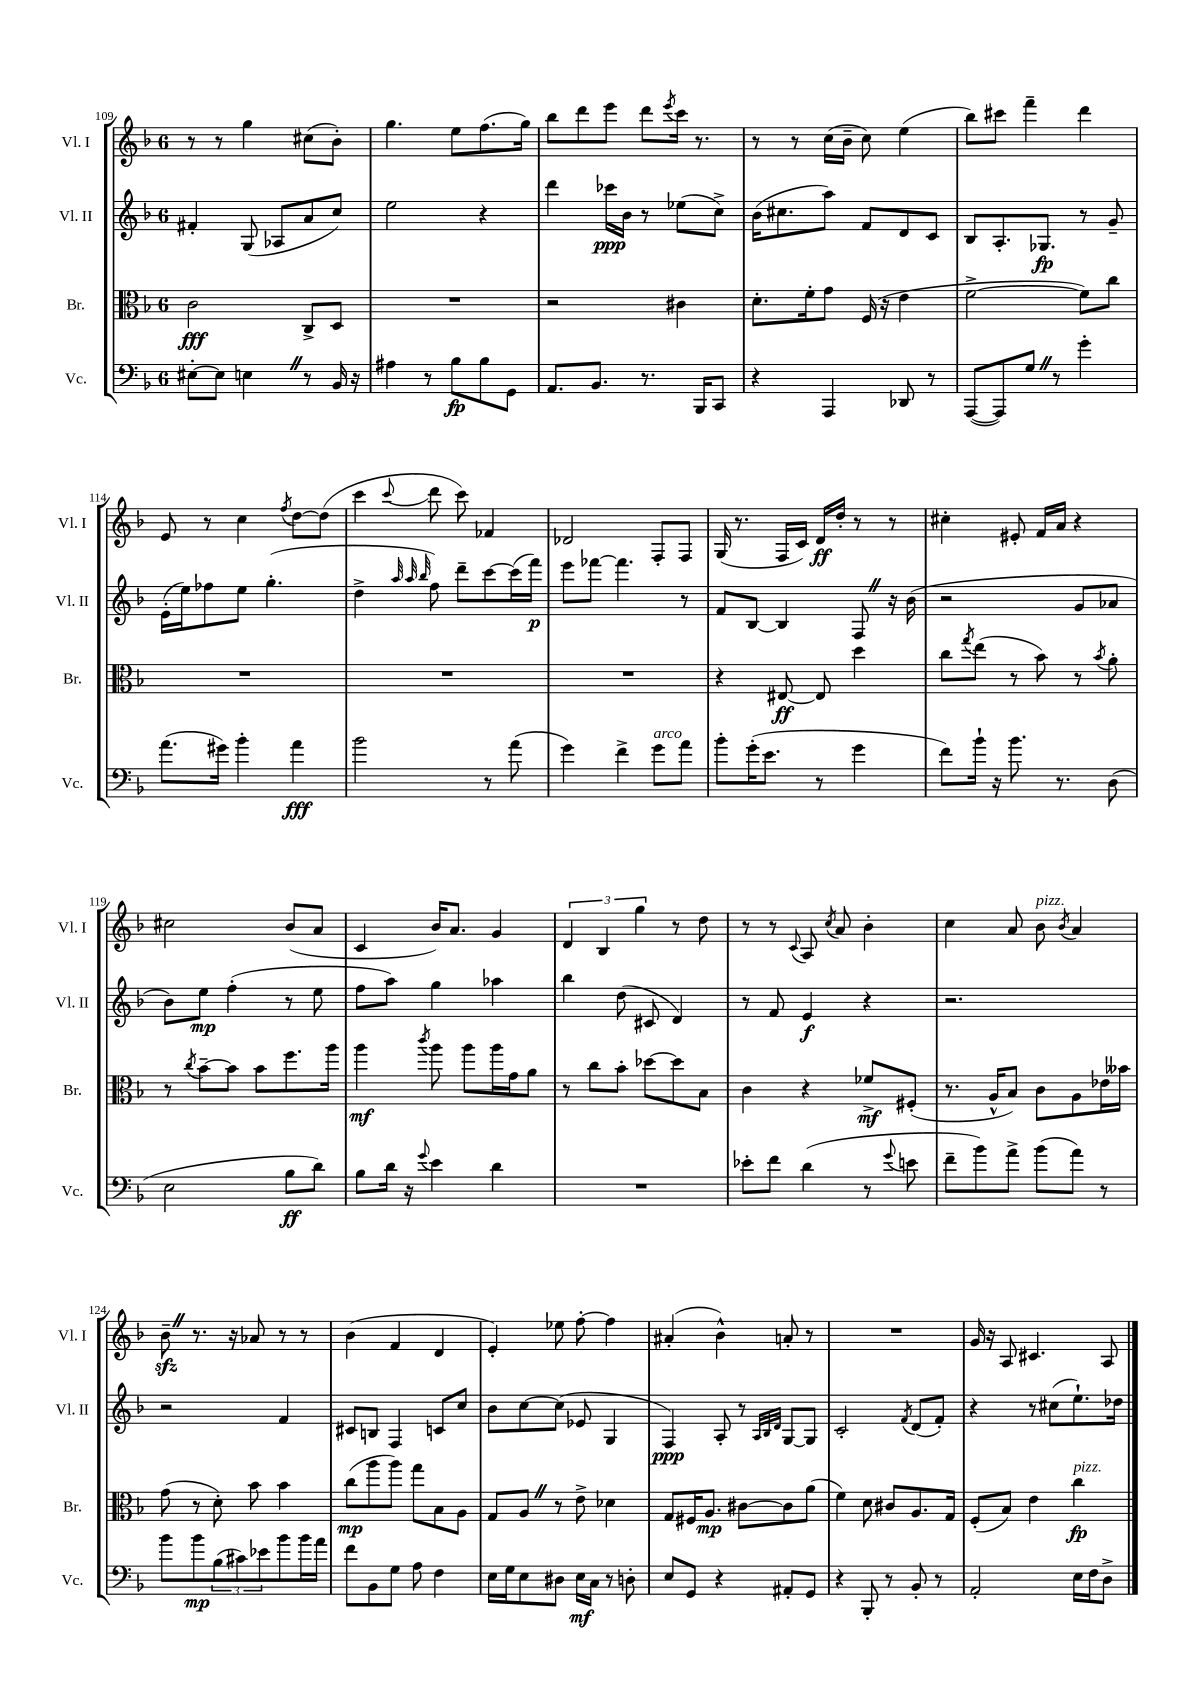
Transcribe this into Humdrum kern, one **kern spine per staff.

**kern	**dynam	**kern	**dynam	**kern	**dynam	**kern	**dynam
*part4	*part4	*part3	*part3	*part2	*part2	*part1	*part1
*staff4	*staff4	*staff3	*staff3	*staff2	*staff2	*staff1	*staff1
*I"Vc.	*	*I"Br.	*	*I"Vl. II	*	*I"Vl. I	*
*I'Vc.	*	*I'Br.	*	*I'Vl. II	*	*I'Vl. I	*
*clefF4	*	*clefC3	*	*clefG2	*	*clefG2	*
*k[b-]	*	*k[b-]	*	*k[b-]	*	*k[b-]	*
*M6/8	*	*M6/8	*	*M6/8	*	*M6/8	*
=109	=109	=109	=109	=109	=109	=109	=109
[8E#X'\L	.	2c\	fff	4f#X'/	.	8r	.
8E#\J]	.	.	.	.	.	8r	.
4EnZ\	.	.	.	(8G/	.	4gg\	.
.	.	.	.	8A-X/L	.	.	.
8r	.	8C^/L	.	8a/	.	(8cc#X\L	.
16BB-/	.	8D/J	.	8cc/J)	.	8b-'\J)	.
16r	.	.	.	.	.	.	.
=110	=110	=110	=110	=110	=110	=110	=110
4A#X\	.	2.r	.	2ee\	.	4.gg\	.
8r	.	.	.	.	.	.	.
8B-\L	fp	.	.	.	.	8ee\L	.
8B-\	.	.	.	4r	.	(8.ff\	.
8GG\J	.	.	.	.	.	.	.
.	.	.	.	.	.	16gg\Jk)	.
=111	=111	=111	=111	=111	=111	=111	=111
8.AA/L	.	2r	.	4ddd\	.	8bb-\L	.
.	.	.	.	.	.	8ddd\	.
8.BB-/J	.	.	.	.	.	.	.
.	.	.	.	16ccc-X\LL	ppp	8eee\J	.
.	.	.	.	16b-\JJ	.	.	.
8.r	.	.	.	8r	.	8ddd\L	.
.	.	.	.	.	.	8qeee/	.
.	.	4c#X\	.	(8ee-X\L	.	16ccc\Jk	.
16BBB-/KL	.	.	.	.	.	8.r	.
8CC/J	.	.	.	8cc^\J)	.	.	.
=112	=112	=112	=112	=112	=112	=112	=112
4r	.	8.d'\L	.	(16b-\KL	.	8r	.
.	.	.	.	8.cc#X\	.	.	.
.	.	.	.	.	.	8r	.
.	.	16f'\k	.	.	.	.	.
4AAA/	.	8g\J	.	8aa\J)	.	(16cc\LL	.
.	.	.	.	.	.	16b-~\JJ	.
.	.	(16F/	.	8f/L	.	8cc\)	.
.	.	16r	.	.	.	.	.
8DD-X/	.	4e\	.	8d/	.	(4ee\	.
8r	.	.	.	8c/J	.	.	.
=113	=113	=113	=113	=113	=113	=113	=113
([8AAA/L	.	[2f^\	.	8B-/L	.	8bb-\L)	.
8AAA/])	.	.	.	8.A'/	.	8ccc#X\J	.
8GZ/J	.	.	.	.	.	4fff~\	.
.	.	.	.	8.G-X/J	fp	.	.
8r	.	.	.	.	.	.	.
4g'\	.	8f\L])	.	8r	.	4ddd\	.
.	.	8cc\J	.	8g~/	.	.	.
!!LO:LB:g=z
=114	=114	=114	=114	=114	=114	=114	=114
(8.a\L	.	2.r	.	(16e'\LL	.	8e/	.
.	.	.	.	16ee\J)	.	.	.
.	.	.	.	8ff-X\	.	8r	.
16g#X\Jk)	.	.	.	.	.	.	.
4b-'\	.	.	.	8ee\J	.	4cc\	.
.	.	.	.	(4.gg'\	.	.	.
.	.	.	.	.	.	8qff/	.
4a\	fff	.	.	.	.	[8dd\L	.
.	.	.	.	.	.	(8dd\J]	.
=115	=115	=115	=115	=115	=115	=115	=115
2b-\	.	2.r	.	4dd^\	.	4ccc\	.
.	.	.	.	32qqaa/	.	.	.
.	.	.	.	32qqaa/	.	.	.
.	.	.	.	32qqbb-/	.	8qqccc/	.
.	.	.	.	8ff\)	.	8ddd\	.
.	.	.	.	8ddd~\L	.	8ccc\)	.
8r	.	.	.	[8ccc\	.	4f-X/	.
(8a\	.	.	.	(16ccc\L]	.	.	.
.	.	.	.	16fff\JJ)	p	.	.
=116	=116	=116	=116	=116	=116	=116	=116
4g\)	.	2.r	.	8eee\L	.	2d-X/	.
.	.	.	.	[8fff-X\J	.	.	.
4f^\	.	.	.	4.fff-\]	.	.	.
!LO:TX:a:i:t=arco	!	!	!	!	!	!	!
8g\L	.	.	.	.	.	8F'/L	.
8a\J	.	.	.	8r	.	8F/J	.
=117	=117	=117	=117	=117	=117	=117	=117
8b-'\L	.	4r	.	8f/L	.	(16G/	.
.	.	.	.	.	.	8.r	.
(16g'\K	.	.	.	[8B-/J	.	.	.
8.e\J	.	.	.	.	.	.	.
.	.	[8E#X/	ff	4B-/]	.	16F/LL	.
.	.	.	.	.	.	16c/JJ)	.
8r	.	8E#/]	.	.	.	16d/LL	ff
.	.	.	.	.	.	16dd'/JJ	.
4g\	.	4dd\	.	8FZ/	.	8r	.
.	.	.	.	16r	.	8r	.
.	.	.	.	(16b-\	.	.	.
=118	=118	=118	=118	=118	=118	=118	=118
8f\L)	.	8cc\L	.	2r	.	4cc#X'\	.
.	.	8qgg/	.	.	.	.	.
16b-`\Jk	.	(8ee\J	.	.	.	.	.
16r	.	.	.	.	.	.	.
8.b-\	.	8r	.	.	.	8e#X'/	.
.	.	8b-\)	.	.	.	16f/LL	.
8.r	.	.	.	.	.	16a/JJ	.
.	.	8r	.	8g/L	.	4r	.
.	.	8qb-/	.	.	.	.	.
(8D\	.	8a'\	.	8a-X/J	.	.	.
!!LO:LB:g=z
=119	=119	=119	=119	=119	=119	=119	=119
2E\	.	8r	.	8b-\L)	.	2cc#X\	.
.	.	8qcc/	.	.	.	.	.
.	.	[8b-~\L	.	8ee\J	mp	.	.
.	.	8b-\J]	.	(4ff'\	.	.	.
.	.	8b-\L	.	.	.	.	.
8B-\L	ff	8.ff\	.	8r	.	(8b-/L	.
8d\J)	.	.	.	8ee\	.	8a/J	.
.	.	16aa\Jk	.	.	.	.	.
=120	=120	=120	=120	=120	=120	=120	=120
8B-\L	.	4aa\	mf	8ff\L	.	4c/	.
16d\Jk	.	.	.	8aa\J)	.	.	.
16r	.	.	.	.	.	.	.
8qqg/	.	8qccc/	.	.	.	.	.
4e\	.	8aa\	.	4gg\	.	16b-/KL)	.
.	.	.	.	.	.	8.a/J	.
.	.	8aa\L	.	.	.	.	.
4d\	.	16aa\L	.	4aa-X\	.	4g/	.
.	.	16g\J	.	.	.	.	.
.	.	8a\J	.	.	.	.	.
=121	=121	=121	=121	=121	=121	=121	=121
2.r	.	8r	.	4bb-\	.	6d/	.
.	.	8cc\L	.	.	.	.	.
.	.	.	.	.	.	6B-/	.
.	.	8b-'\J	.	(8dd\	.	.	.
.	.	.	.	.	.	6gg\	.
.	.	[8dd-X\L	.	8c#X/	.	.	.
.	.	8dd-\]	.	4d/)	.	8r	.
.	.	8B-\J	.	.	.	8dd\	.
=122	=122	=122	=122	=122	=122	=122	=122
8e-X'\L	.	4c\	.	8r	.	8r	.
8f\J	.	.	.	8f/	.	8r	.
.	.	.	.	.	.	8qqc/	.
(4d\	.	4r	.	4e/	f	8A/	.
.	.	.	.	.	.	8qcc/	.
.	.	.	.	.	.	8a/	.
8r	.	8f-X^/L	mf	4r	.	4b-'\	.
8qqg/	.	.	.	.	.	.	.
8en\	.	(8F#X'/J	.	.	.	.	.
=123	=123	=123	=123	=123	=123	=123	=123
8f~\L	.	8.r	.	2.r	.	4cc\	.
8b-\)	.	.	.	.	.	.	.
.	.	16A^^/KL	.	.	.	.	.
8a^\J	.	8B-/J)	.	.	.	8a/	.
!	!	!	!	!	!	!LO:TX:a:i:t=pizz.	!
(8b-\L	.	8c\L	.	.	.	8b-\	.
.	.	.	.	.	.	8qb-/	.
8a\J)	.	8A\	.	.	.	4a/	.
8r	.	16e-X\L	.	.	.	.	.
.	.	16b--X\JJ	.	.	.	.	.
!!LO:LB:g=z
=124	=124	=124	=124	=124	=124	=124	=124
8b-\L	.	(8g\	.	2r	.	8b-zz~Z\	.
8b-\	mp	8r	.	.	.	8.r	.
(12B-\	.	8d'\)	.	.	.	.	.
.	.	.	.	.	.	16r	.
12c#X\)	.	.	.	.	.	.	.
.	.	8b-\	.	.	.	8a-X/	.
12e-X\	.	.	.	.	.	.	.
8b-\	.	4b-\	.	4f/	.	8r	.
16b-\L	.	.	.	.	.	8r	.
16a\JJ	.	.	.	.	.	.	.
=125	=125	=125	=125	=125	=125	=125	=125
8f\L	.	(8cc\L	mp	8c#X/L	.	(4b-\	.
8BB-\	.	8aa\	.	8Bn/J	.	.	.
8G\J	.	8aa\J)	.	4F/	.	4f/	.
8A\	.	8gg\L	.	.	.	.	.
4F\	.	8B-\	.	8cn/L	.	4d/	.
.	.	8A\J	.	8cc/J	.	.	.
=126	=126	=126	=126	=126	=126	=126	=126
16E\LL	.	8G/L	.	8b-\L	.	4e'/)	.
16G\J	.	.	.	.	.	.	.
8E\	.	8AZ/J	.	[8cc\	.	.	.
8D#X\J	.	8r	.	(8cc\J]	.	8ee-X\	.
16E\LL	mf	8e^\	.	8e-X/	.	[8ff'\	.
16C\JJ	.	.	.	.	.	.	.
8r	.	4d-X\	.	4G/	.	4ff\]	.
8Dn'\	.	.	.	.	.	.	.
=127	=127	=127	=127	=127	=127	=127	=127
8E/L	.	8G/L	.	4F/)	ppp	(4a#X'/	.
8GG/J	.	16F#X/K	.	.	.	.	.
.	.	8.A/J	mp	.	.	.	.
4r	.	.	.	8A'/	.	4b-^^\)	.
.	.	[8c#X\L	.	8r	.	.	.
.	.	.	.	32qqA/LLL	.	.	.
.	.	.	.	32qqB-/	.	.	.
.	.	.	.	32qqd/JJJ	.	.	.
8AA#X'/L	.	8c#\]	.	[8G/L	.	8an'/	.
8GG/J	.	(8a\J	.	8G/J]	.	8r	.
=128	=128	=128	=128	=128	=128	=128	=128
4r	.	4f\)	.	2c'/	.	2.r	.
8BBB-'/	.	8d\	.	.	.	.	.
8r	.	8c#X/L	.	.	.	.	.
.	.	.	.	8qf/	.	.	.
8BB-'/	.	8.A/	.	(8d/L	.	.	.
8r	.	.	.	8f'/J)	.	.	.
.	.	16G/Jk	.	.	.	.	.
=129	=129	=129	=129	=129	=129	=129	=129
2AA'/	.	(8F'/L	.	4r	.	16g/	.
.	.	.	.	.	.	16r	.
.	.	8B-/J)	.	.	.	8A/	.
.	.	4e\	.	8r	.	4.c#X/	.
.	.	.	.	(8cc#X\L	.	.	.
!	!	!LO:TX:a:i:t=pizz.	!	!	!	!	!
16E\LL	.	4cc\	fp	8.ee`\)	.	.	.
16F\J	.	.	.	.	.	.	.
8D^\J	.	.	.	.	.	8A/	.
.	.	.	.	16dd-X\Jk	.	.	.
==	==	==	==	==	==	==	==
*-	*-	*-	*-	*-	*-	*-	*-
